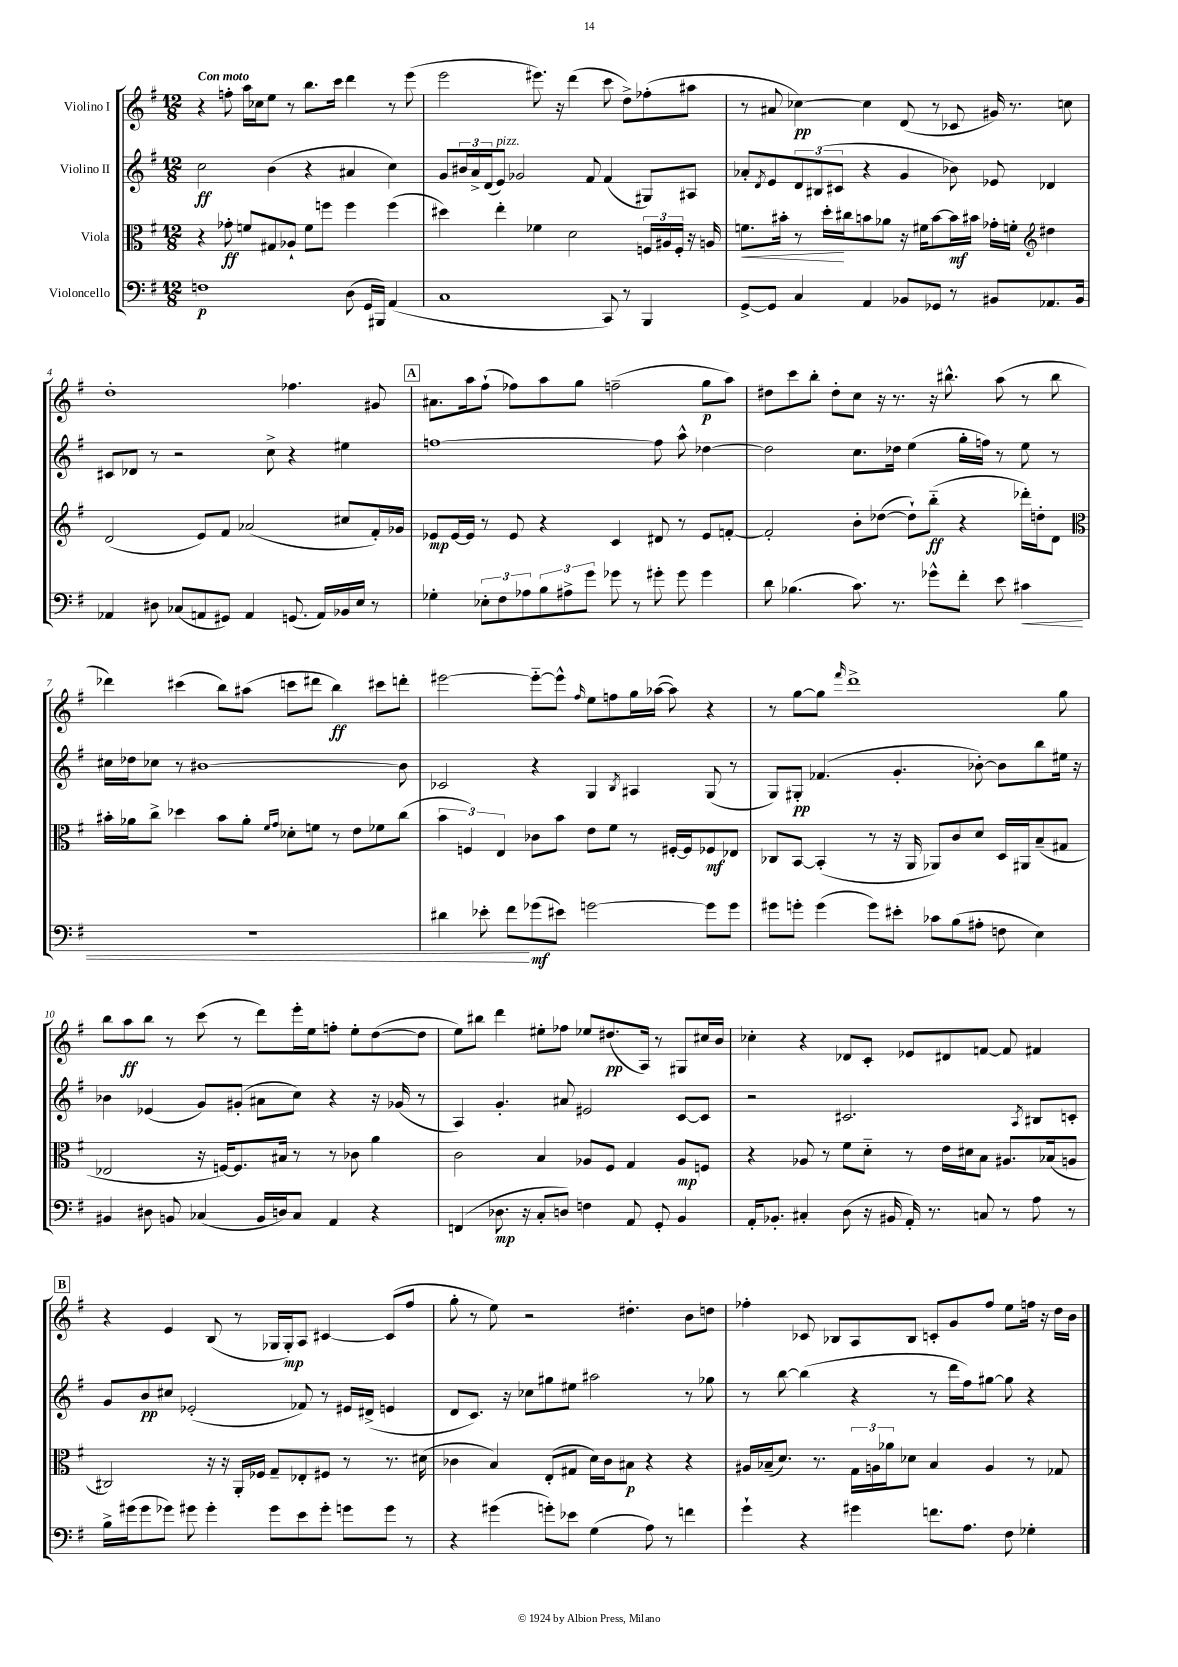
<<
\new StaffGroup <<
\new Staff = "s0" \with { instrumentName = "Violino I" } {
    \clef treble \key g \major \numericTimeSignature \time 12/8 \tempo "Con moto"
    r4 f''8-. a''16 ces''16 e''8 r8 b''8. c'''16 d'''4 r8 e'''8( |
    e'''2 eis'''8.) r16 d'''4( c'''8 d''8->) fes''8-.( ais''8 |
    r8 ais'8 ces''4~\pp) ces''4 d'8( r8 ces'8 gis'16) r8. c''8 |
    d''1-. fes''4. gis'8 |
    \mark \markup { \box "A" } ais'8. a''16 fis''8-!( fes''8) a''8 g''8 f''2--( g''8\p a''8) |
    dis''8 c'''8 b''8-. dis''8-. c''8 r16 r8. r16 bis''8.-^ a''8( r8 bis''8 |
    des'''4) cis'''4( b''8) ais''8( c'''8 dis'''8 b''4\ff) cis'''8 d'''8-. |
    eis'''2~ eis'''8~-_ eis'''8-^ \grace { fis''16 } e''8 f''8 g''16 aes''16~( aes''8) r4 |
    r8 g''8~ g''8 \grace { fis'''16 } d'''1-> g''8 |
    b''8 a''8\ff b''8 r8 c'''8( r8 d'''8) e'''16-. e''16 f''8-. e''8-. d''8~( d''8 |
    e''8) bis''8 d'''4 eis''8-. fes''8 ees''8 dis''8.\pp( a16) r8 gis8 cis''16 b'16 |
    ces''4-. r4 des'8 c'8-. ees'8 dis'8 f'8~ f'8 fis'4 |
    \mark \markup { \box "B" } r4 e'4 b8( r8 ges16 ges16-.\mp) a8 cis'4~ cis'8( fis''8 |
    g''8-. r8 e''8) r2 dis''4.-. b'8 d''8 |
    fes''4-. ces'8 bes8 a8 bes8 c'8-. g'8 fes''8 e''8 f''16 r16 d''16 b'16 \bar "|." |
}
\new Staff = "s1" \with { instrumentName = "Violino II" } {
    \clef treble \key g \major \numericTimeSignature \time 12/8
    c''2\ff b'4( r4 ais'4 c''4) |
    g'8 \tuplet 3/2 { bis'16 a'16-> d'16( } e'8^\markup { \italic "pizz." }) ges'2 fis'8 fis'4( gis8) ais8 |
    aes'8-. \acciaccatura { d'8 } e'8 \tuplet 3/2 { d'8 bis8( cis'8 } r4 g'4 bes'8) ees'8 des'4 |
    cis'8 des'8 r8 r2 c''8-> r4 eis''4 |
    \mark \markup { \box "A" } f''1~ f''8 a''8-^ des''4~ |
    des''2 c''8. des''16 e''4( g''16-. f''16) r8 e''8 r8 |
    cis''16 des''16 ces''8 r8 bis'1~ bis'8 |
    ces'2 r4 g4 \acciaccatura { b8 } ais4 g8( r8 |
    g8) gis8-.\pp fes'4.( g'4.-. bes'8~-.) bes'8 b''8 eis''16 r16 |
    bes'4 ees'4( g'8) gis'8-.( ais'8 c''8) r4 r16 ges'16( r8 |
    a4) g'4.-. ais'8 eis'2 c'8~ c'8 |
    r2 cis'2. \acciaccatura { a8 } bis8 c'8-. |
    \mark \markup { \box "B" } g'8 b'8\pp cis''8 ees'2-.( fes'8) r8 eis'16 dis'16->( e'4 |
    d'8 c'8.) r16 ces''8 gis''8 eis''8 ais''2 r8 ges''8 |
    r8 b''8~ b''4( r4 r8 d'''16 fis''16) gis''8~ gis''8 r4 \bar "|." |
}
\new Staff = "s2" \with { instrumentName = "Viola" } {
    \clef alto \key g \major \numericTimeSignature \time 12/8
    r4 ges'8-.\ff f'8 gis8 aes8-! f'8 f''8 f''4 f''4( |
    dis''4) e''4-. fes'4 d'2 \tuplet 3/2 { f16 ais16 f16-. } r16 a16 |
    f'8.\< bis'16-. r8 d''16-.\! cis''16 b'8 aes'8 r16 fis'16 b'8~ b'16\mf bis'16 ges'16-. f'16-. \clef treble dis''4 |
    d'2( e'8) fis'8 aes'2( cis''8 fis'16-.) ges'16 |
    \mark \markup { \box "A" } ees'8\mp ees'16~ ees'16 r8 ees'8 r4 c'4 dis'8 r8 ees'8 f'8~-. |
    f'2-. b'8-. des''8~( des''8-!) b''8-_\ff( r4 des'''16-.) d''16-. d'8 |
    \clef alto bis'16-. aes'16 c''8-> des''4 bis'8 aes'8-. \grace { fis'16 g'16 } des'8-. f'8 r8 e'8 fes'8 c''8( |
    \tuplet 3/2 { b'4 f4) e4 } ces'8 b'8 e'8 fis'8 r8 fis16~-. fis16 fes8\mf ees8 |
    ces8 b,8~ b,4-.( r8 r16 a,16 aes,8) c'8 d'8 d16 ais,16 b8--( gis8 |
    ees2 r16 f16~) f8. bis16 r8 r8 ces'8 a'4 |
    c'2 b4 aes8 fis8 g4 aes8\mp f8 |
    r4 aes8 r8 fis'8 d'8-_ r8 e'16 dis'16 b8 ais8. bes16( a8 |
    \mark \markup { \box "B" } cis2) r16 r16 a,16-. fes16 g8-- ees8-. fis8 r8 r8. dis'16( |
    ces'4 b4) e8-.( gis8 d'16) ces'16 bis8\p r4 r4 |
    ais16 bes16--( d'8.) r8. \tuplet 3/2 { g16 a16 aes'16 } des'8 bes4 a4 r8 ges8 \bar "|." |
}
\new Staff = "s3" \with { instrumentName = "Violoncello" } {
    \clef bass \key g \major \numericTimeSignature \time 12/8
    f1\p d8( g,16 bis,,16) a,4( |
    c1 c,8) r8 b,,4 |
    g,8~-> g,8 c4 a,4 bes,8 ges,8 r8 bis,8 aes,8. bis,16 |
    aes,4 dis8 ces8( a,8 gis,8) a,4 g,8.( a,16) bes,16 e16 r8 |
    \mark \markup { \box "A" } ges4-. \tuplet 3/2 { ees8-. fis8 aes8 } \tuplet 3/2 { b8 ais8-> g'8 } ges'8 r8 gis'8-. gis'8 gis'4 |
    d'8 bes4.( c'8.) r8. ges'8-^ fis'8-. e'8 cis'4\< |
    R1. |
    dis'4 ees'8-. fis'8\! ges'8\mf( eis'8) g'2~ g'8 g'8 |
    gis'8 g'8-. g'4( g'8) eis'8-. ces'8 b8( ais8-. f8 e4) |
    bis,4 dis8 b,8 ces4( b,16 d16) ces8 a,4 r4 |
    f,4( des8.\mp r16 c8-. d8) f4 a,8 g,8-. b,4 |
    a,16-. bes,8.-. cis4-. d8( r16 bis,16 a,16-.) r8. c8 r8 a8 r8 |
    \mark \markup { \box "B" } b16-> gis'16( gis'8 ges'8) gis'8 gis'4-. gis'8 e'8 gis'8-. g'8 g'8 r8 |
    r4 gis'4( g'8-.) ees'8 g4( a8) r8 f'4 |
    g'4-! r4 gis'4 f'8. a8. fis8 ges4-. \bar "|." |
}
>>
>>
